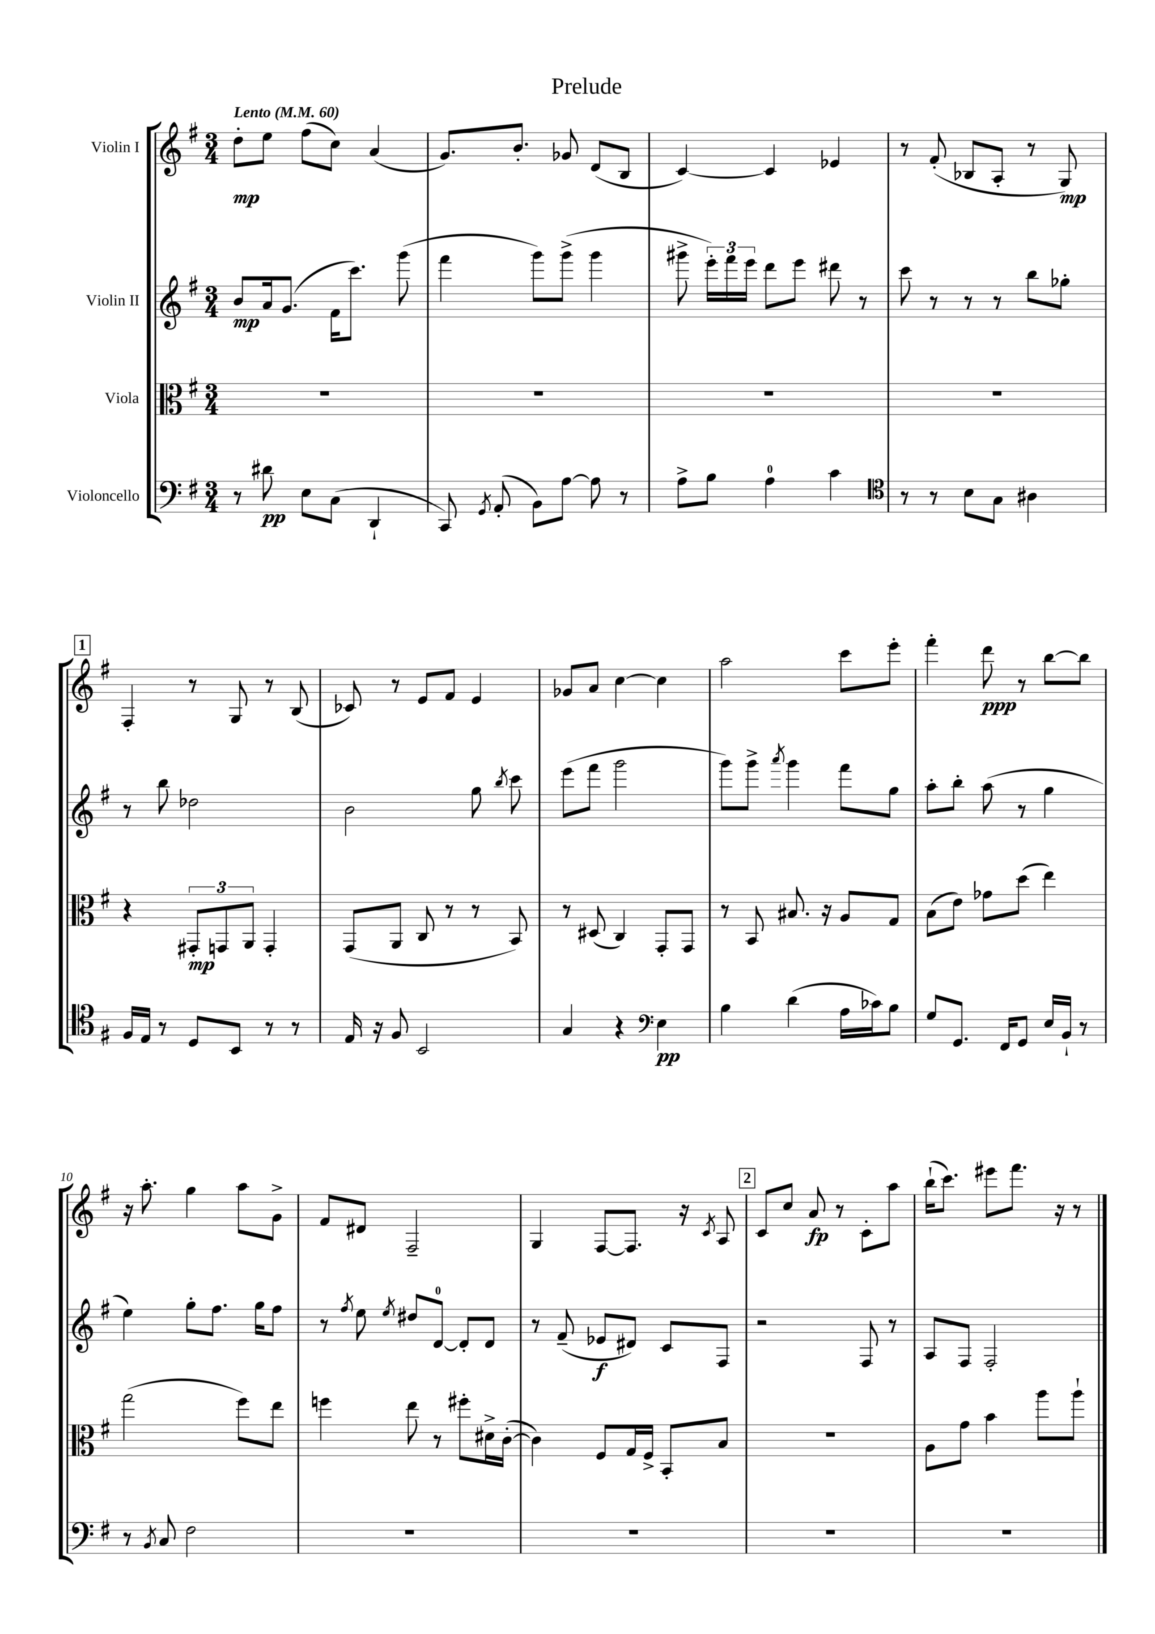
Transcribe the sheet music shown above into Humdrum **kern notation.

**kern	**dynam	**kern	**dynam	**kern	**dynam	**kern	**dynam
*part4	*part4	*part3	*part3	*part2	*part2	*part1	*part1
*staff4	*staff4	*staff3	*staff3	*staff2	*staff2	*staff1	*staff1
*I"Violoncello	*	*I"Viola	*	*I"Violin II	*	*I"Violin I	*
*clefF4	*	*clefC3	*	*clefG2	*	*clefG2	*
*k[f#]	*	*k[f#]	*	*k[f#]	*	*k[f#]	*
*M3/4	*	*M3/4	*	*M3/4	*	*M3/4	*
*MM60	*	*MM60	*	*MM60	*	*MM60	*
=1	=1	=1	=1	=1	=1	=1	=1
!	!	!	!	!	!	!LO:TX:a:B:t=Lento	!
8r	.	2.r	.	8b/L	mp	8dd'\L	mp
8d#X\	pp	.	.	16a/k	.	8ee\J	.
.	.	.	.	(8.g/J	.	.	.
8E\L	.	.	.	.	.	(8ff#\L	.
(8C\J	.	.	.	16f#\KL	.	8cc\J)	.
.	.	.	.	8.ccc\J)	.	.	.
4DD`/	.	.	.	.	.	(4a/	.
.	.	.	.	(8ggg\	.	.	.
=2	=2	=2	=2	=2	=2	=2	=2
8CC/)	.	2.r	.	4fff#\	.	8.g/L)	.
8qGG/	.	.	.	.	.	.	.
(8AA'/	.	.	.	.	.	.	.
.	.	.	.	.	.	8.b'/J	.
8BB\L)	.	.	.	8ggg\L)	.	.	.
[8A\J	.	.	.	(8ggg^\J	.	8g-X/	.
8A\]	.	.	.	4ggg\	.	(8d/L	.
8r	.	.	.	.	.	8B/J	.
=3	=3	=3	=3	=3	=3	=3	=3
8A^\L	.	2.r	.	8ggg#X^\	.	[4c/)	.
8B\J	.	.	.	24eee'\LL)	.	.	.
.	.	.	.	24fff#\	.	.	.
.	.	.	.	24eee\JJ	.	.	.
4A\	.	.	.	8ddd\L	.	4c/]	.
.	.	.	.	8eee\J	.	.	.
4c\	.	.	.	8ddd#X\	.	4e-X/	.
.	.	.	.	8r	.	.	.
=4	=4	=4	=4	=4	=4	=4	=4
*clefC4	*	*	*	*	*	*	*
8r	.	2.r	.	8ccc\	.	8r	.
8r	.	.	.	8r	.	(8f#'/	.
8B\L	.	.	.	8r	.	8B-X/L	.
8G\J	.	.	.	8r	.	8A'/J	.
4A#X\	.	.	.	8bb\L	.	8r	.
.	.	.	.	8gg-X'\J	.	8G/)	mp
!!LO:LB:g=z
!!LO:REH:place=s1:t=1
=5	=5	=5	=5	=5	=5	=5	=5
16F#/LL	.	4r	.	8r	.	4F#'/	.
16E/JJ	.	.	.	.	.	.	.
8r	.	.	.	8bb\	.	.	.
8D/L	.	12GG#X'/L	mp	2dd-X\	.	8r	.
.	.	12GGn/	.	.	.	.	.
8BB/J	.	.	.	.	.	8G/	.
.	.	12AA/J	.	.	.	.	.
8r	.	4GG'/	.	.	.	8r	.
8r	.	.	.	.	.	(8B/	.
=6	=6	=6	=6	=6	=6	=6	=6
16E/	.	(8GG/L	.	2b\	.	8c-X/)	.
16r	.	.	.	.	.	.	.
8F#/	.	8AA/J	.	.	.	8r	.
2BB/	.	8C/	.	.	.	8e/L	.
.	.	8r	.	.	.	8f#/J	.
.	.	8r	.	8gg\	.	4e/	.
.	.	.	.	8qbb/	.	.	.
.	.	8BB/)	.	8ccc\	.	.	.
=7	=7	=7	=7	=7	=7	=7	=7
4G/	.	8r	.	(8eee\L	.	8g-X/L	.
.	.	(8D#X/	.	8fff#\J	.	8a/J	.
4r	.	4C/)	.	2ggg\	.	[4cc\	.
*clefF4	*	*	*	*	*	*	*
4E\	pp	8GG'/L	.	.	.	4cc\]	.
.	.	8GG/J	.	.	.	.	.
=8	=8	=8	=8	=8	=8	=8	=8
4B\	.	8r	.	8ggg\L)	.	2aa\	.
.	.	8BB/	.	8ggg^\J	.	.	.
.	.	.	.	8qaaa/	.	.	.
(4d\	.	8.B#X/	.	4ggg\	.	.	.
.	.	16r	.	.	.	.	.
16A\LL	.	8A/L	.	8fff#\L	.	8ccc\L	.
16c-X\J)	.	.	.	.	.	.	.
8B\J	.	8G/J	.	8gg\J	.	8eee'\J	.
=9	=9	=9	=9	=9	=9	=9	=9
8G/L	.	(8B\L	.	8aa'\L	.	4fff#'\	.
8.GG/J	.	8e\J)	.	8bb'\J	.	.	.
.	.	8g-X\L	.	(8aa\	.	8ddd\	ppp
16FF#/KL	.	.	.	.	.	.	.
8GG/J	.	(8dd\J	.	8r	.	8r	.
16E/LL	.	4ee\)	.	4gg\	.	[8bb\L	.
16BB`/JJ	.	.	.	.	.	.	.
8r	.	.	.	.	.	8bb\J]	.
!!LO:LB:g=z
=10	=10	=10	=10	=10	=10	=10	=10
8r	.	(2gg\	.	4ee\)	.	16r	.
.	.	.	.	.	.	8.aa'\	.
8qBB/	.	.	.	.	.	.	.
8C/	.	.	.	.	.	.	.
2F#\	.	.	.	8gg'\L	.	4gg\	.
.	.	.	.	8.ff#\J	.	.	.
.	.	8ff#\L)	.	.	.	8aa\L	.
.	.	.	.	16gg\KL	.	.	.
.	.	8ee\J	.	8ff#\J	.	8g^\J	.
=11	=11	=11	=11	=11	=11	=11	=11
2.r	.	4ffn\	.	8r	.	8f#/L	.
.	.	.	.	8qff#/	.	.	.
.	.	.	.	8ee\	.	8d#X/J	.
.	.	.	.	8qee/	.	.	.
.	.	8ee\	.	8dd#X/L	.	2F#~/	.
.	.	8r	.	[8d/J	.	.	.
.	.	8ff#X'\L	.	8d'/L]	.	.	.
.	.	16d#X^\L	.	8d/J	.	.	.
.	.	([16c'\JJ	.	.	.	.	.
=12	=12	=12	=12	=12	=12	=12	=12
2.r	.	4c\])	.	8r	.	4G/	.
.	.	.	.	(8f#~/	.	.	.
.	.	8F#/L	.	8e-X/L	f	[8F#/L	.
.	.	16G/L	.	8d#X/J)	.	8.F#/J]	.
.	.	16F#^/JJ	.	.	.	.	.
.	.	8BB'/L	.	8c/L	.	.	.
.	.	.	.	.	.	16r	.
.	.	.	.	.	.	8qc/	.
.	.	8B/J	.	8F#/J	.	8A/	.
!!LO:REH:place=s1:t=2
=13	=13	=13	=13	=13	=13	=13	=13
2.r	.	2.r	.	2r	.	8c/L	.
.	.	.	.	.	.	8cc/J	.
.	.	.	.	.	.	8a/	fp
.	.	.	.	.	.	8r	.
.	.	.	.	8F#/	.	8c'\L	.
.	.	.	.	8r	.	8aa\J	.
=14	=14	=14	=14	=14	=14	=14	=14
2.r	.	8A\L	.	8A/L	.	(16bb`\KL	.
.	.	.	.	.	.	8.ccc\J)	.
.	.	8g\J	.	8F#/J	.	.	.
.	.	4b\	.	2F#'/	.	8eee#X\L	.
.	.	.	.	.	.	8.fff#\J	.
.	.	8aa\L	.	.	.	.	.
.	.	.	.	.	.	16r	.
.	.	8aa`\J	.	.	.	8r	.
==	==	==	==	==	==	==	==
*-	*-	*-	*-	*-	*-	*-	*-
